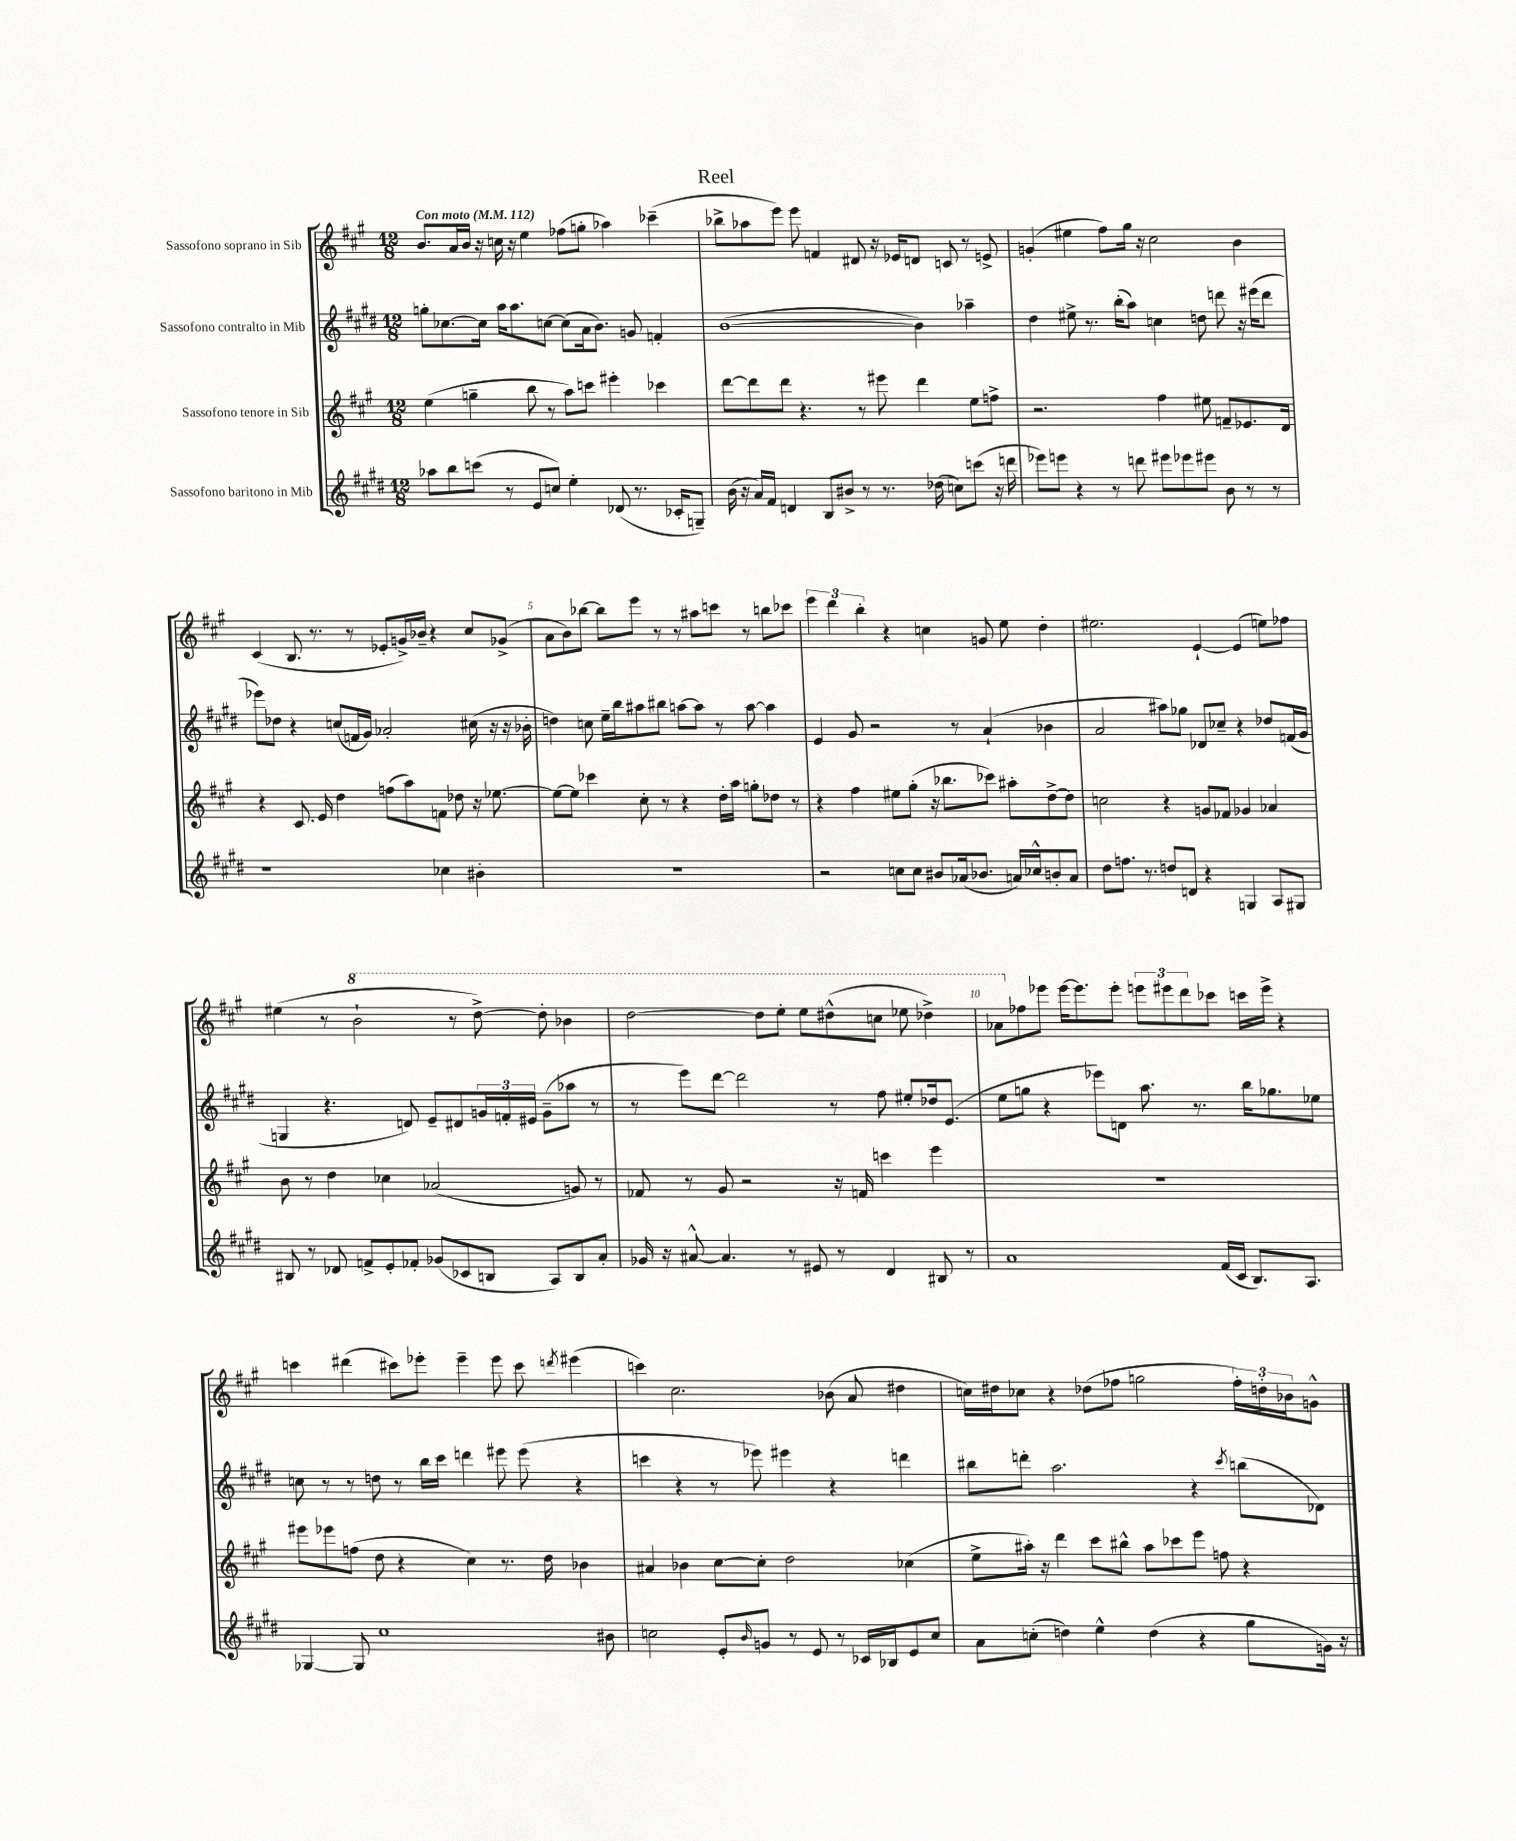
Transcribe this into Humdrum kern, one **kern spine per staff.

**kern	**kern	**kern	**kern
*part4	*part3	*part2	*part1
*staff4	*staff3	*staff2	*staff1
*I"Sassofono baritono in Mib	*I"Sassofono tenore in Sib	*I"Sassofono contralto in Mib	*I"Sassofono soprano in Sib
*clefG2	*clefG2	*clefG2	*clefG2
*k[f#c#g#d#]	*k[f#c#g#]	*k[f#c#g#d#]	*k[f#c#g#]
*M12/8	*M12/8	*M12/8	*M12/8
*MM112	*MM112	*MM112	*MM112
=1	=1	=1	=1
!	!	!	!LO:TX:a:B:t=Con moto
8aa-X\L	(4ee\	8ggn'\L	8.b/L
8bb\	.	[8.cc-X\	.
.	.	.	16a/L
(8cccn\J	4ggn~\	.	16b/JJ
.	.	16cc-\Jk]	16r
8r	.	16aa\KL	16ccn\
.	.	8.aa\	16r
8e/L	8bb\	.	4ee\
8ccn/J)	8r	[8ccn\J	.
4ee'\	8aa\L)	(8cc\L]	(8ff-X\L
.	8cccn\J	16a\k	8ggn'\J
.	.	8.b\J)	.
(8d-X/	4eee#X'\	.	4aa-X\)
8.r	.	8gn/	.
.	4ccc-X\	4fn'/	(4ccc-X~\
16c-X'/KL	.	.	.
8Gn~/J)	.	.	.
=2	=2	=2	=2
(16b\	[8ddd\L	([1b	8bb-X^\L
16r	.	.	.
16a/LL)	8ddd\]	.	8aa-X\
16f#/JJ	.	.	.
4dn/	8ddd\J	.	8eee\J)
.	4.r	.	8eee\
8B/L	.	.	4fn/
8b#X^/J	.	.	.
8r	8r	.	8d#X/
8.r	8eee#X\	.	16r
.	.	.	16e-X/KL
.	4ddd\	4b\])	8dn/J
(16dd-X\	.	.	.
8ccn\L)	.	.	8cn/
(8cccn\J	8ee\L	4aa-X~\	8r
16r	8ffn^\J	.	8en^/
16dddn\	.	.	.
=3	=3	=3	=3
8eee-X\L)	2.r	4dd#\	(4gn'/
8eeen\J	.	.	.
4r	.	8ee#X^\	4ee#X\
.	.	8.r	.
8r	.	.	8ff#\L)
.	.	(16bb'\KL	.
8dddn\	.	8aa\J)	16gg#\Jk
.	.	.	16r
8eee#X\L	4ff#\	4ccn\	2cc#\
8eee-X\	.	.	.
8eee#X\J	8ee#X\	8ddn\	.
8b\	8fn~/L	8dddn\	.
8r	8.e-X/	16r	4b\
.	.	(16eee#X\KL	.
8r	.	8ddd\J	.
.	16d/Jk	.	.
!!LO:LB:g=z
=4	=4	=4	=4
1r	4r	8eee-X\L)	(4c#/
.	.	8dd-X\J	.
.	8.c#/	4r	8.B/
.	16e/	.	8.r
.	4dd\	(8ccn/L	.
.	.	16fn/L	8r
.	.	16g#/JJ)	.
.	(8ffn\L	2a-X'/	8e-X'/L
.	8aa\)	.	16gn^/L)
.	.	.	16b-X~/JJ
4cc-X\	8fn\J	.	4r
.	8dd-X\	.	.
4b#X'\	16r	(16cc#X\	8cc#/L
.	[8.ee-X\	16r	.
.	.	16r	(8g-X^/J
.	.	16b-X'\	.
=5	=5	=5	=5
1.r	8ee-\L_	4ddn\)	8a\L
.	8ee-\J]	.	8b\)
.	4ccc-X\	8ccn\	[8bb-X\J
.	.	16ee~\LL	8bb-\L]
.	.	16bb\J	.
.	8cc#'\	8aa#X\	8eee\J
.	8r	8bb#X\J	8r
.	4r	[8aan\L	8r
.	.	8aa\J]	8aa#X\L
.	16dd'\LL	8r	8cccn\J
.	16aa\JJ	.	.
.	8ggn'\L	[8aa\	8r
.	8dd-X\J	4aa\]	8bbn\L
.	8r	.	8ccc-X\J
=6	=6	=6	=6
2r	4r	4e/	6eee\
.	.	.	6ddd\
.	4ff#\	8g#/	.
.	.	.	6bb'\
.	.	2r	.
8ccn\L	8ee#X\L	.	4r
8cc\J	(8gg#'\J	.	.
8b#X/L	16r	.	4ccn\
.	8.bb-X\L	.	.
(16a-X/k	.	8r	.
8.b-X/J	.	.	.
.	8ccc-X\J)	(4a`/	8gn/
16an/LL)	8aa#X'\L	.	8ee\
16cc-X^^/J	.	.	.
8bn'/	[8dd^\	4b-X\	4dd'\
8a/J	8dd\J]	.	.
=7	=7	=7	=7
8dd#\L	2ccn\	2a/	2.ee#X\
8.ffn\J	.	.	.
8.r	.	.	.
8ddn/L	4r	8aa#X\L)	.
8dn/J	.	8gg-X\J	.
4r	8gn/L	8d-X/L	[4e`/
.	8f-X/J	8cc-X~/J	.
4Gn/	4g-X/	4r	(4e/]
8A/L	4a-X/	8dd-X/L	8een\L)
8G#X/J	.	(16fn/L	8ff-X\J
.	.	16g#/JJ	.
!!LO:LB:g=z
=8	=8	=8	=8
8B#X/	8b\	4Gn/	(4ee#X\
8r	8r	.	.
8d-X/	4dd\	4.r	8r
*	*	*	*8va
8fn^/L	.	.	2bb`\
8e'/	4cc-X\	.	.
8f-X'/J	.	8dn/)	.
(8g-X/L	(2a-X/	8e~/L	.
8c-X/	.	8d#X/	8r
8Bn/J	.	24gn/L	[8ddd^\)
.	.	24fn'/	.
.	.	24e#X/JJ	.
8A/L)	.	(8g~\L	8ddd'\]
8B/	8gn/)	8aa-X\J	4bb-X\
8a'/J	8r	8r	.
=9	=9	=9	=9
16g-X/	8f-X/	8r	[2ddd\
16r	.	.	.
[8a#X^^/	8r	8eee\L)	.
4.a#/]	8g#/	[8ddd#\J	.
.	2r	2ddd#\]	.
.	.	.	8ddd\L]
8r	.	.	8eee'\J
8e#X/	.	.	8eee\L
8r	16r	8r	(8ddd#X^^\
.	16fn/	.	.
4d#/	4cccn\	8ff#\	8cccn\J
.	.	8ee#X'/L	8eee-X\
8B#X/	4eee\	16dd-X/k	4ddd-X^\)
.	.	(8.e/J	.
8r	.	.	.
=10	=10	=10	=10
1a	1.r	8ee\L	8aa-X\L
*	*	*	*X8va
.	.	8ggn\J	8ff-X\
.	.	4r	8eee-X\J
.	.	.	[16eee-\KL
.	.	.	8.eee-\]
.	.	8eee-X\L)	.
.	.	8dn\J	8eee-'\J
.	.	8.aa\	12eeen\L
.	.	.	12eee#X\
.	.	.	12ddd\
.	.	8.r	.
(16f#/LL	.	.	8ccc-X\J
16c#/JJ	.	.	.
8.B/L)	.	16bb\KL	16cccn\LL
.	.	8.gg-X\	16eee#^\JJ
.	.	.	4r
8.A/J	.	.	.
.	.	8ee-X\J	.
!!LO:LB:g=z
=11	=11	=11	=11
[4G-X/	8eee#X\L	8ccn\	4cccn\
.	8eee-X\	8r	.
8G-/]	(8ffn\J	8r	(4ddd#X\
1cc#	8dd\	8ddn\	.
.	4r	8r	8ccc#X\L)
.	.	16bb\LL	8eee-X'\J
.	.	16ccc#\JJ	.
.	4cc#\)	4dddn\	4eee-~\
.	8.r	8eee#X\	8eee-\
.	.	(8eee#\	8ccc#\
.	16dd\	.	.
.	.	.	8qdddn/
.	4b-X\	4r	(4eee#X\
8b#X\	.	.	.
=12	=12	=12	=12
2ccn\	4a#X/	4cccn\	4cccn\)
.	4b-X\	4r	2.cc#\
8e'/L	[8cc#\L	8r	.
16qqb/	.	.	.
8gn/J	8cc#'\J]	8eee-X\)	.
8r	2dd\	4eee#X\	.
8e/	.	.	.
8r	.	4r	(8b-X\
16c-X/LL	.	.	8a/
16B-X/J	.	.	.
8e/	(4cc-X\	4dddn\	4dd#X\
8cc/J	.	.	.
=13	=13	=13	=13
8a\L	8ee^\L	8bb#X\L	16ccn\LL)
.	.	.	16dd#X\J
(8ccn'\J	16aa#X'\Jk)	8dddn'\J	8cc-X\J
.	16r	.	.
4ddn\)	4ddd\	2.aa\	4r
4ee^^\	8ccc#\L	.	(8dd-X\L
.	8bb#X^^\J	.	8ff-X\J
(4dd\	8aa#\L	.	2ggn\
.	8ccc-X\	.	.
4r	8eee\J	4r	.
.	8ffn\	.	.
.	.	8qccc#/	.
8gg#\L	4r	(8bbn\L	24ff-'\LL)
.	.	.	24ddn'\
.	.	.	24b-X\J
16gn\Jk)	.	8d-X\J)	8gn^^\J
16r	.	.	.
==	==	==	==
*-	*-	*-	*-
